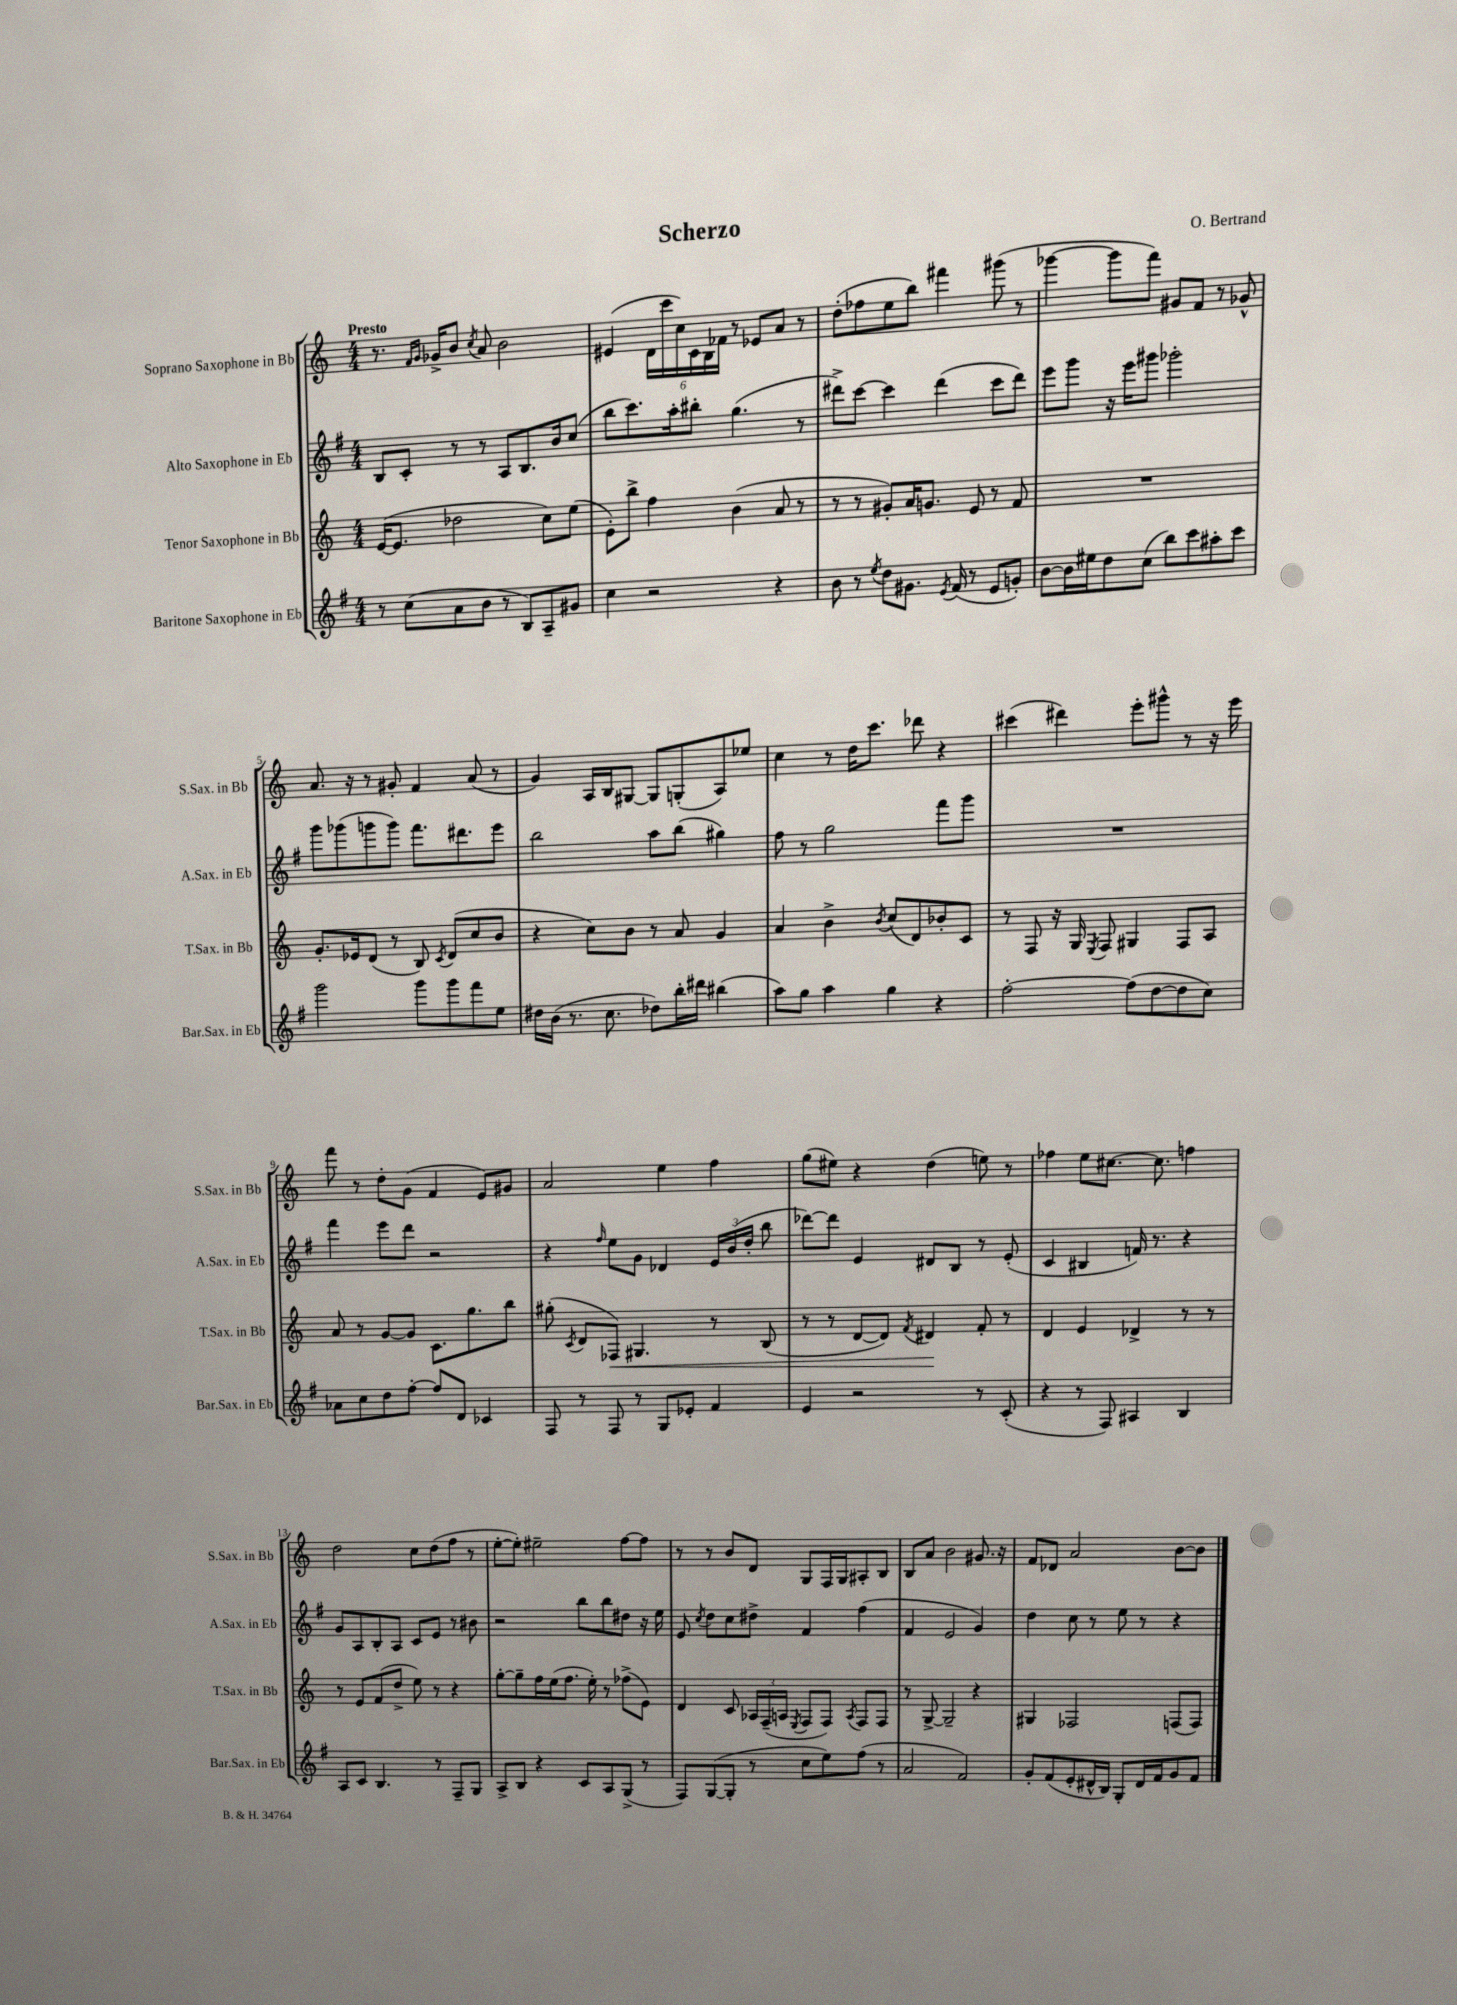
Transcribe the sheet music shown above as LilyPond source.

\header { title = "Scherzo" composer = "O. Bertrand" }
<<
\new StaffGroup <<
\new Staff = "s0" \with { instrumentName = "Soprano Saxophone in Bb" shortInstrumentName = "S.Sax. in Bb" } {
    \clef treble \key c \major \numericTimeSignature \time 4/4 \tempo "Presto"
    \autoBeamOff r8. \grace { f'16[ g'16] } ges'16[-> b'8] \acciaccatura { c''8 } a'8 b'2 |
    eis'4( \tuplet 6/4 { d'16[ c'''16 c''16) c'16 b16 fes'16] } r8 ees'8[ a'8] r8 |
    d''8[-.( fes''8 e''8 b''8]) fis'''4 gis'''8( r8 |
    ges'''4~ ges'''8[ f'''8]) gis'8[ f'8] r8 ges'8-^ |
    a'8. r16 r8 gis'8-. f'4 a'8( r8 |
    g'4) a16[ b16 gis8]~ gis8[ g8-.( a8) ees''8] |
    c''4 r8 d''16[ c'''8.] des'''8 r4 |
    cis'''4( dis'''4) e'''8[-. gis'''8]-^ r8 r16 e'''16 |
    f'''8 r8 d''8[-. g'8]( f'4 e'8[) gis'8] |
    a'2 e''4 f''4 |
    g''8[( eis''8]) r4 d''4( e''8) r8 |
    fes''4 e''8[ cis''8.]~ cis''8. f''4 |
    d''2 c''8[ d''8( f''8] r8 |
    e''8[~-. e''8]-.) eis''2-- f''8[~ f''8] |
    r8 r8 b'8[ d'8] g8[ f16 g16 ais8-. b8] |
    b8[ a'8] b'2 gis'8. r16 |
    f'8[ des'8] a'2 b'8[~ b'8] \bar "|." |
}
\new Staff = "s1" \with { instrumentName = "Alto Saxophone in Eb" shortInstrumentName = "A.Sax. in Eb" } {
    \clef treble \key g \major \numericTimeSignature \time 4/4
    \autoBeamOff b8[ c'8]-. r8 r8 a8[ b8. b'16 c''8]( |
    b''8[ c'''8.) a''16-. bis''8]-. g''4.( r8 |
    dis'''8[->) c'''8]~ c'''4 dis'''4( c'''8[ dis'''8]) |
    e'''8[ g'''8] r16 e'''16[ gis'''8] ges'''2-. |
    g'''8[ ges'''8( g'''8 g'''8]) fis'''8.[ dis'''8. e'''8] |
    b''2 a''8[ b''8]( gis''4) |
    fis''8 r8 g''2 fis'''8[ g'''8] |
    R1 |
    fis'''4 e'''8[ d'''8] r2 |
    r4 \grace { fis''16 } e''8[ g'8] des'4 \tuplet 3/2 { e'16[ b'16( d''16]-. } b''8 |
    des'''8[~) des'''8] e'4 dis'8[ b8] r8 e'8-.( |
    c'4 bis4 f'16) r8. r4 |
    g'8[ a8 b8-. a8] c'8[ e'8] r8 bis'8 |
    r2 b''8[ b''8 dis''8] r16 e''16 |
    e'8 \acciaccatura { c''8 } d''8[ c''8 dis''8]-> fis'4 fis''4( |
    fis'4 e'2 g'4) |
    d''4 c''8 r8 e''8 r8 r4 \bar "|." |
}
\new Staff = "s2" \with { instrumentName = "Tenor Saxophone in Bb" shortInstrumentName = "T.Sax. in Bb" } {
    \clef treble \key c \major \numericTimeSignature \time 4/4
    \autoBeamOff e'16[~( e'8.] des''2 c''8[) e''8]( |
    e'8[-.) b''8]-> f''4 b'4( a'8 r8 |
    r8 r8 gis'8[-.) a'16 g'8.] e'8 r8 f'8 |
    R1 |
    g'8.[-. ees'16 d'8]( r8 b8) \acciaccatura { c'8 } d'8[( c''8 b'8] |
    r4 c''8[) b'8] r8 a'8 g'4 |
    a'4 b'4-> \acciaccatura { b'8 } c''8[( d'8) bes'8-. c'8] |
    r8 f8 r16 g16 \acciaccatura { e8 } f8 gis4 f8[ a8] |
    a'8 r8 g'8[~ g'8] c'8.[ g''8. b''8] |
    gis''8-.( \acciaccatura { c'8 } d'8[ fes8]\<) gis4. r8 b8( |
    r8 r8 d'8[~ d'8]) \acciaccatura { f'8 } dis'4\! f'8-. r8 |
    d'4 e'4 des'4-> r8 r8 |
    r8 e'8[ f'8( d''8]-> e''8) r8 r4 |
    g''8[~-. g''8-- f''16 e''16( f''8.] e''16-.) r8 fes''8[->( e'8]) |
    d'4 c'8 \tuplet 3/2 { aes16[ f16--( a16] } \acciaccatura { e8 } f8[ f8]) \acciaccatura { a8 } f8[ f8] |
    r8 g8~-> g2-- r4 |
    gis4 fes2 f8[( f8]) \bar "|." |
}
\new Staff = "s3" \with { instrumentName = "Baritone Saxophone in Eb" shortInstrumentName = "Bar.Sax. in Eb" } {
    \clef treble \key g \major \numericTimeSignature \time 4/4
    \autoBeamOff r8 c''8[( a'8 b'8] r8 b8[) a8-- gis'8] |
    c''4 r2 r4 |
    b'8 r8 \acciaccatura { e''8 } d''8[ gis'8.] \acciaccatura { e'8 } fis'16( r8 e'8[ g'8]-.) |
    b'8[~ b'16 eis''16 d''8 c''8]( b''8[) c'''8 ais''8-. c'''8] |
    g'''2 g'''8[ g'''8 fis'''8 e''8] |
    dis''16[ b'16]( r8. c''8. des''8[) b''16-. dis'''16] bis''4( |
    a''8[) g''8] a''4 g''4 r4 |
    fis''2~-. fis''8[( d''8~ d''8 c''8]) |
    aes'8[ c''8 d''8 fis''8]~-. fis''8[ d'8] ces'4 |
    fis8 r8 fis8 r8 g8[ ees'8]-. fis'4 |
    e'4 r2 r8 c'8-.( |
    r4 r8 fis8) ais4 b4 |
    a8[ c'8] b4. r8 fis8[-- g8] |
    a8[-> b8] r4 c'8[ a8 g8]->( r8 |
    fis8[) g8~( g8]-. r8 c''8[ e''8) fis''8]( r8 |
    a'2 fis'2) |
    g'8[-. fis'8( e'8-. dis'16-^ b16]) g8[-. dis'16 fis'16 g'8 fis'8] \bar "|." |
}
>>
>>
